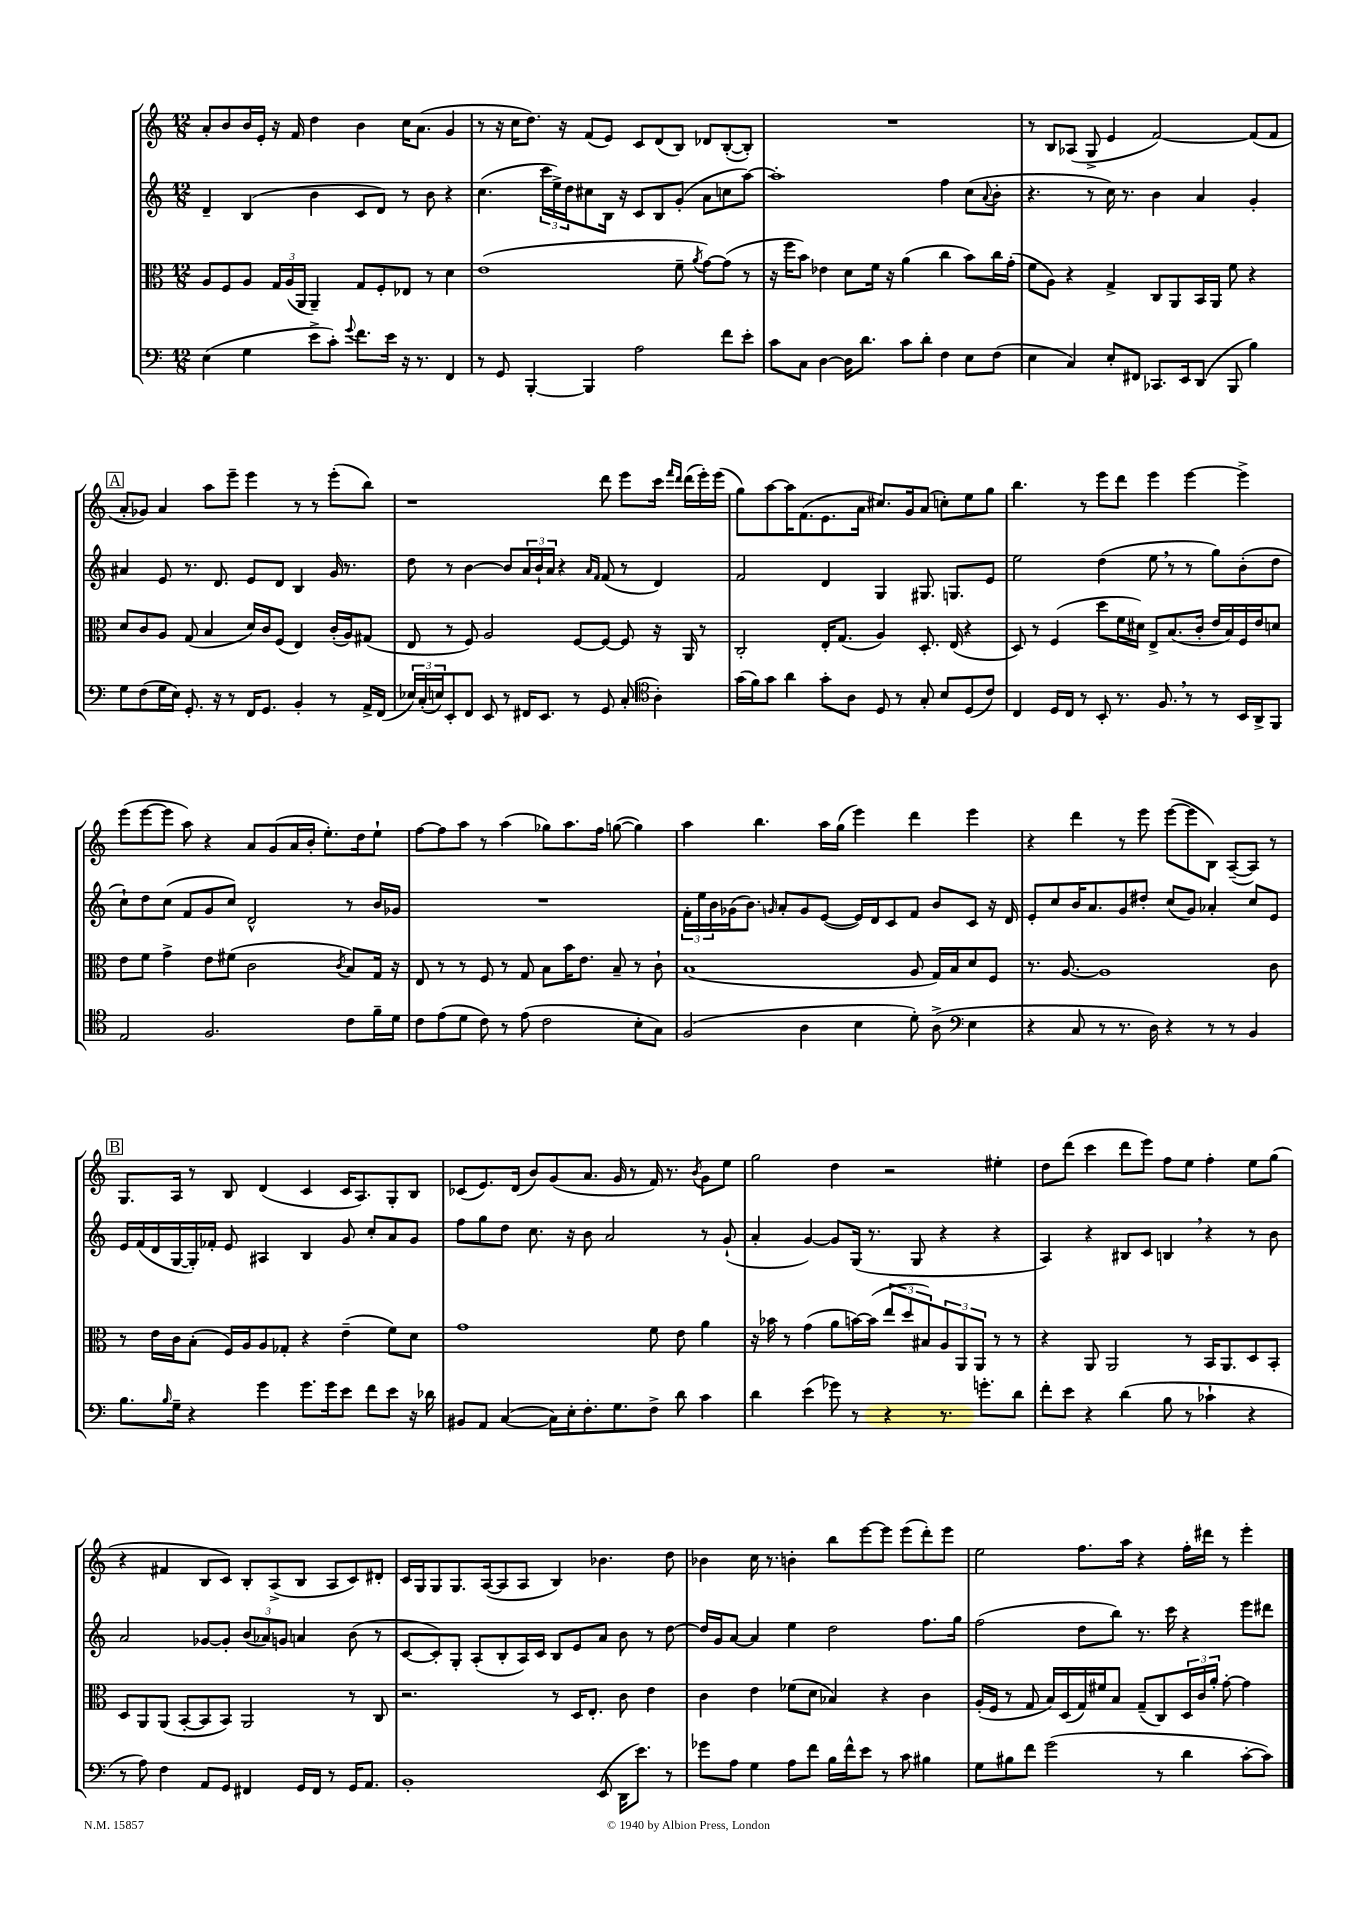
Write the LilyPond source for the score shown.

<<
\new StaffGroup <<
\new Staff = "s0" {
    \clef treble \key c \major \numericTimeSignature \time 12/8
    a'8-. b'8 b'16 e'16-. r16 f'16 d''4 b'4 c''16 a'8.( g'4 |
    r8 r16 c''16 d''8.) r16 f'8( e'8) c'8 d'8( b8) des'8 b8~-.( b8-.) |
    R1. |
    r8 b8 aes8( g8-> e'4 f'2~) f'8( f'8 |
    \mark \markup { \box "A" } a'8-. ges'8) a'4 a''8 e'''8-- e'''4 r8 r8 e'''8-.( b''8) |
    r1 d'''8 e'''8 c'''16 \grace { f'''16 d'''16 } d'''16( e'''16-.) e'''16( |
    g''8) a''8~ a''16 f'8.( e'8. a'16 cis''8.) g'16 a'8( c''8-.) e''8 g''8 |
    b''4. r8 e'''8 d'''8 e'''4 e'''4~ e'''4-> |
    e'''8( e'''8~ e'''8 a''8) r4 a'8 g'8( a'16 b'16-. e''8.-.) d''16 e''8-! |
    f''8~ f''8 a''8 r8 a''4( ges''8) a''8. f''16 g''8~( g''4) |
    a''4 b''4. a''16 g''16( e'''4) d'''4 e'''4 |
    r4 d'''4 r8 e'''8 e'''8~( e'''8 b8) a8~--( a8) r8 |
    \mark \markup { \box "B" } g8. a16 r8 b8 d'4( c'4 c'16 a8.) g8-. b8 |
    ces'8( e'8.) d'16( b'8) g'8( a'8. g'16 r8 f'16) r8. \acciaccatura { b'8 } g'8 e''8 |
    g''2 d''4 r2 eis''4-. |
    d''8 d'''8( c'''4 d'''8 e'''8) f''8 e''8 f''4-. e''8 g''8( |
    r4 fis'4 b8 c'8) b8-. a8->( b8 a8 c'8) dis'8-. |
    c'16 g16 g8 g8. a16~( a8 a8 b4) bes'4. d''8 |
    bes'4 c''16 r8. b'4-. b''8 e'''8~ e'''8 e'''8( d'''8-.) e'''8 |
    e''2 f''8. a''16 r4 f''16-. dis'''16 r8 e'''4-. \bar "|." |
}
\new Staff = "s1" {
    \clef treble \key c \major \numericTimeSignature \time 12/8
    d'4-- b4( b'4 c'8 d'8) r8 b'8 r4 |
    c''4.( \tuplet 3/2 { c'''16 e''16->) d''16 } cis''8 b16 r16 c'8 b8 g'8-.( a'8 c''8 a''8~) |
    a''1-. f''4 c''8( \appoggiatura { a'8 } b'8-. |
    r4. r8 c''16) r8. b'4 a'4 g'4-. |
    \mark \markup { \box "A" } ais'4 e'8 r8. d'8. e'8 d'8 b4 g'16 r8. |
    d''8 r8 b'4~ b'8 \tuplet 3/2 { a'16 b'16-! a'16 } r4 \grace { a'16 f'16 } f'8( r8 d'4) |
    f'2 d'4 g4 gis8. g8. e'8 |
    e''2 d''4( e''8 \breathe r8 r8 g''8) b'8-.( d''8 |
    c''8-!) d''8 c''8( f'8 g'8 c''8) d'2-^ r8 b'16 ges'16 |
    R1. |
    \tuplet 3/2 { f'16-. e''16 b'16 } ges'16( b'8.) \grace { g'16 } a'8-. g'8 e'8~( e'16) d'16 c'8 f'8 b'8 c'8 r16 d'16 |
    e'8-. c''8 b'16 a'8. g'8 dis''8-. c''8( g'8) aes'4-. c''8 e'8 |
    \mark \markup { \box "B" } e'16 f'16( d'16 g16~ g16-.) fes'16-. e'8 ais4 b4 g'8 c''8-. a'8 g'8 |
    f''8 g''8 d''8 c''8. r16 b'8 a'2 r8 g'8-!( |
    a'4-. g'4~) g'8 g16( r8. g8 r4 r4 |
    a4) r4 bis8 c'8 b4 \breathe r4 r8 b'8 |
    a'2 ges'8~ ges'8-. \tuplet 3/2 { b'8( aes'8) g'8 } a'4 b'8( r8 |
    c'8~ c'8-.) g8-. a8-.( b8-. a16) c'16 b8 e'8 a'8 b'8 r8 d''8~ |
    d''16 g'16 a'8~ a'4 e''4 d''2 f''8. g''16 |
    f''2( d''8 b''8) r8. c'''16 r4 e'''8 dis'''8 \bar "|." |
}
\new Staff = "s2" {
    \clef alto \key c \major \numericTimeSignature \time 12/8
    a8 f8 a8 \tuplet 3/2 { g16 a16( a,16 } a,4--) g8 f8-. ees8 r8 d'4 |
    e'1( f'8-- \acciaccatura { a'8 } g'8~) g'8( r8 |
    r16 f''16 b'8) ees'4 d'8 f'16 r16 a'4( c''4 b'8) c''16 g'16-.( |
    f'8 a8) r4 g4-> c8 a,8 b,16 a,16 f'8 r4 |
    \mark \markup { \box "A" } d'8 c'8 a8 g8( b4 d'16) c'16 f8( e4) c'16-.( a16) gis8( |
    e8 r8 f8) a2 f8~ f8~ f8 r16 a,16 r8 |
    c2-. e16-. g8.( a4) d8.-. e16( r4 |
    d8) r8 f4( d''8 f'16 dis'16) e8-> b8.( c'16-. e'16 b16) f16 e'16 d'8 |
    e'8 f'8 g'4-> e'8 fis'8( c'2 \acciaccatura { c'8 } b8) g16 r16 |
    e8 r8 r8 f8 r8 g8 b8 b'16 e'8. b8-- r8 c'8-! |
    b1( a8 g16) b16 d'8 f8 |
    r8. a8.~ a1 c'8 |
    \mark \markup { \box "B" } r8 e'16 c'16 b8-.( f16) a16 a8 ges8-. r4 e'4--( f'8) d'8 |
    g'1 f'8 e'8 a'4 |
    r16 bes'16 r8 g'4( a'8 b'16~) b'16( \tuplet 3/2 { e''8 d''8 bis8) } \tuplet 3/2 { a8 a,8 a,8 } r8 r8 |
    r4 a,8 a,2 r8 b,16 a,8. d8 b,8-. |
    d8 a,8 a,8( b,8~-. b,8 b,8) a,2 r8 c8 |
    r2. r8 d16 e8.-. c'8 e'4 |
    c'4 e'4 fes'8( d'8 bes4) r4 c'4 |
    a16-.( f16 r8 g8 b16) d16( g16) fis'16 b8 g8--( c8) \tuplet 3/2 { d16 c'16 a'16-. } g'8~-. g'4 \bar "|." |
}
\new Staff = "s3" {
    \clef bass \key c \major \numericTimeSignature \time 12/8
    e4( g4 e'8-> c'8-.) \appoggiatura { g'8 } f'8. e'16 r16 r8. f,4 |
    r8 g,8 b,,4~-. b,,4 a2 f'8 e'8-. |
    c'8 c8 d4~ d16 d'8. c'8 d'8-. f4 e8 f8( |
    e4 c4) e8-. fis,8 ces,8. e,16 d,8( b,,8 b4) |
    \mark \markup { \box "A" } g8 f8( g16 e16) g,8.-. r16 r8 f,16 g,8. b,4-. r8 a,16-> f,16( |
    \tuplet 3/2 { ees16) c16-.( e16) } e,8-. f,8 e,8 r8 fis,16 e,8. r8 g,8 c8-.( \clef tenor a4-.) |
    g'16( f'16) g'8 a'4 g'8-. a8 d8 r8 g8-. b8 d8( c'8) |
    c4 d16 c16 r8 b,8-. r8. f8. \breathe r8 r8 b,16 a,16-> f,8 |
    e2 f2. c'8 f'16-- d'16 |
    c'8 e'8( d'8 c'8) r8 e'8( c'2 b8-. g8) |
    f2( a4 b4 d'8-.) a8->( \clef bass e4 |
    r4 c8 r8 r8. d16) r4 r8 r8 b,4 |
    \mark \markup { \box "B" } b8. \grace { b16 } g16-- r4 g'4 g'8. g'16 e'8 f'8 e'8 r16 des'16 |
    bis,8 a,8 c4~( c16) e16-. f8.-. g8. f8-> d'8 c'4 |
    d'4 e'4( ges'8) r8 r4 r8. g'8.-. d'8 |
    f'8-. e'8 r4 d'4( b8 r8 ces'4-! r4 |
    r8 a8) f4 a,8 g,8 fis,4 g,16 fis,16 r8 g,16 a,8. |
    b,1-. e,8( d,16 e'8.) r8 |
    ges'8 a8 g4 a8 f'8 b16 f'16-^ e'8 r8 c'8 bis4 |
    g8 bis8 f'8 g'2( r8 d'4 c'8~-. c'8) \bar "|." |
}
>>
>>
\layout { \context { \Score \remove "Bar_number_engraver" } }
